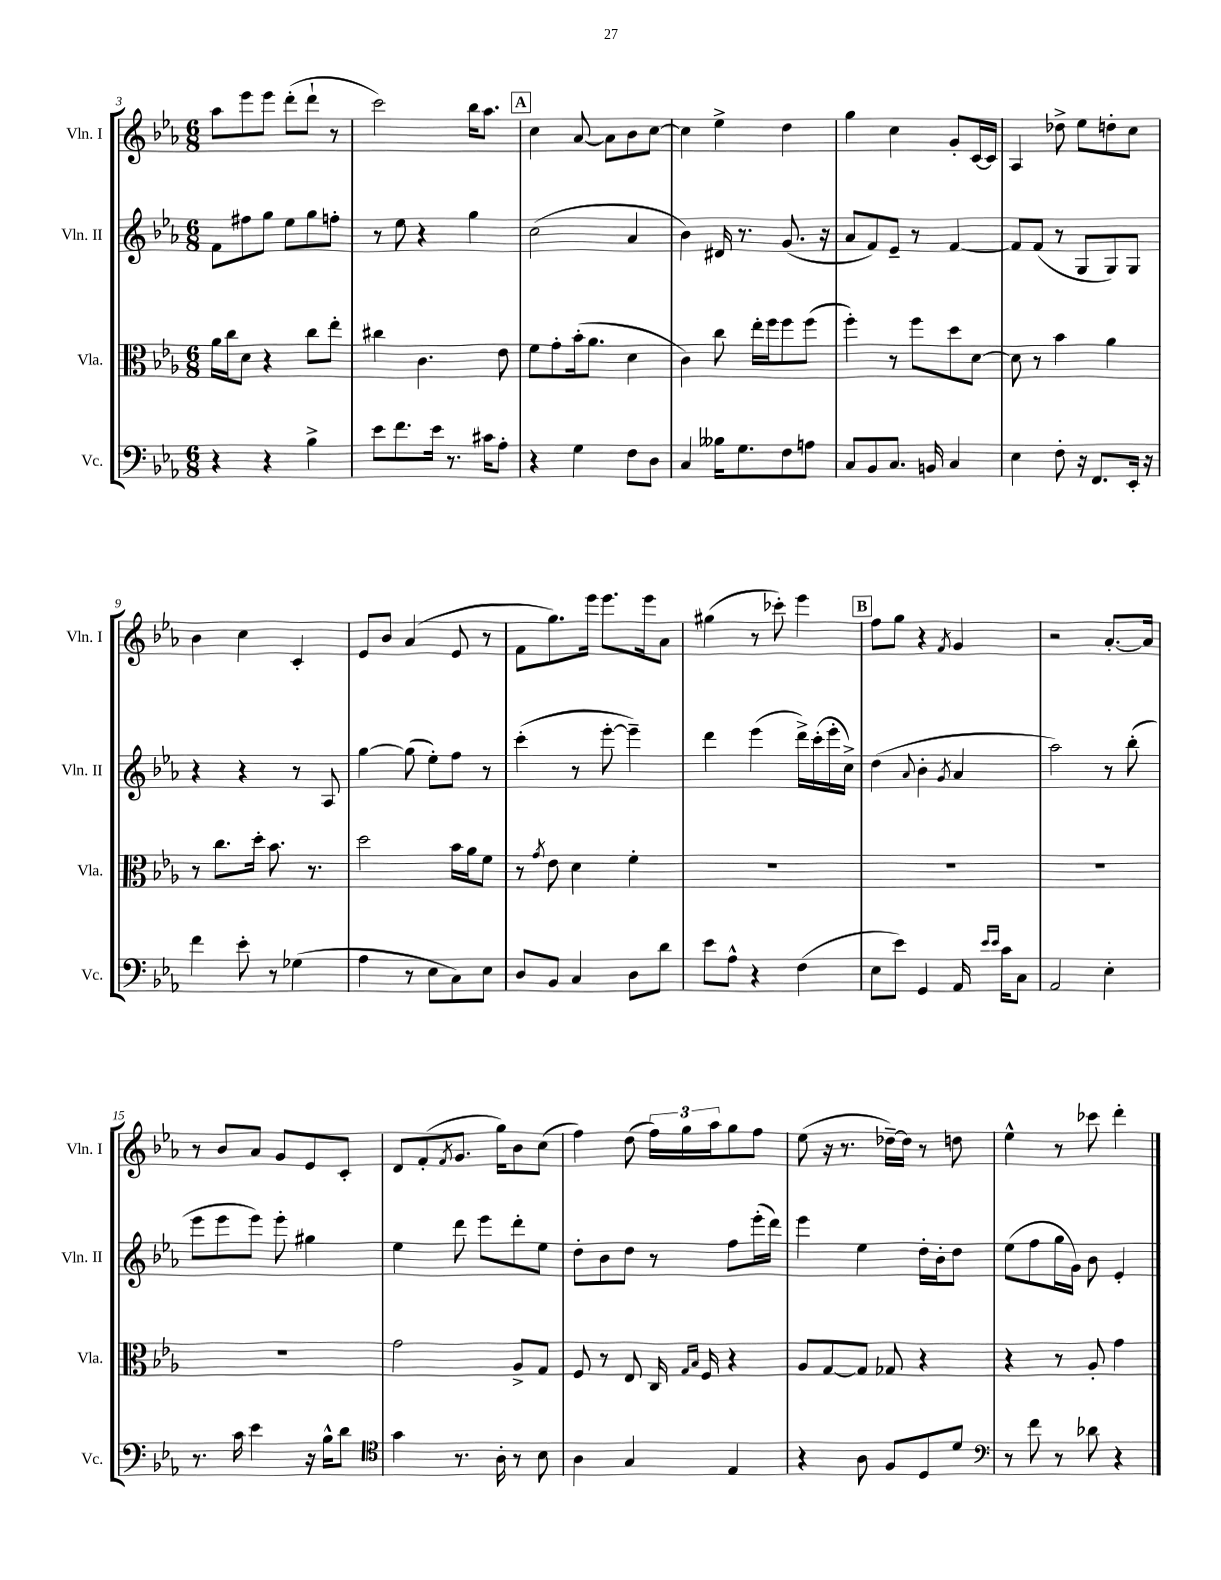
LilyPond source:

<<
\new StaffGroup <<
\new Staff = "s0" \with { instrumentName = "Vln. I" shortInstrumentName = "Vln. I" } {
    \clef treble \key ees \major \numericTimeSignature \time 6/8
    aes''8 ees'''8 ees'''8 d'''8-.( d'''8-! r8 |
    c'''2) bes''16 aes''8. |
    \mark \markup { \box "A" } c''4 aes'8~ aes'8 bes'8 c''8~ |
    c''4 ees''4-> d''4 |
    g''4 c''4 g'8-. c'16~ c'16 |
    aes4 des''8-> ees''8 d''8-. c''8 |
    bes'4 c''4 c'4-. |
    ees'8 bes'8 aes'4( ees'8 r8 |
    f'8 g''8.) ees'''16 ees'''8. ees'''16 aes'8 |
    gis''4( r8 ces'''8-.) ees'''4 |
    \mark \markup { \box "B" } f''8 g''8 r4 \acciaccatura { f'8 } g'4 |
    r2 aes'8.~-. aes'16 |
    r8 bes'8 aes'8 g'8 ees'8 c'8-. |
    d'8 f'8-.( \acciaccatura { f'8 } g'8. g''16) bes'8 c''8( |
    f''4) d''8( \tuplet 3/2 { f''16) g''16 aes''16 } g''8 f''8 |
    ees''8( r16 r8. des''16~--) des''16 r8 d''8 |
    ees''4-^ r8 ces'''8 d'''4-. \bar "|." |
}
\new Staff = "s1" \with { instrumentName = "Vln. II" shortInstrumentName = "Vln. II" } {
    \clef treble \key ees \major \numericTimeSignature \time 6/8
    f'8 fis''8 g''8 ees''8 g''8 f''8-. |
    r8 ees''8 r4 g''4 |
    \mark \markup { \box "A" } c''2( aes'4 |
    bes'4) dis'16 r8. g'8.( r16 |
    aes'8 f'8) ees'8-- r8 f'4~ |
    f'8 f'8( r8 g8 g8) g8 |
    r4 r4 r8 aes8 |
    g''4~ g''8( ees''8-.) f''8 r8 |
    c'''4-.( r8 ees'''8~-. ees'''4--) |
    d'''4 ees'''4( d'''16->) c'''16-.( ees'''16-. c''16->) |
    \mark \markup { \box "B" } d''4( \appoggiatura { aes'8 } bes'4-. \acciaccatura { g'8 } aes'4 |
    aes''2) r8 bes''8-.( |
    ees'''8 ees'''8 ees'''8) ees'''8-. gis''4 |
    ees''4 d'''8 ees'''8 d'''8-. ees''8 |
    d''8-. bes'8 d''8 r8 f''8 ees'''16-.( d'''16) |
    ees'''4 ees''4 d''16-. bes'16-. d''8 |
    ees''8( f''8 g''16 g'16) bes'8 ees'4-. \bar "|." |
}
\new Staff = "s2" \with { instrumentName = "Vla." shortInstrumentName = "Vla." } {
    \clef alto \key ees \major \numericTimeSignature \time 6/8
    aes'16 c''16 d'8 r4 c''8 ees''8-. |
    cis''4 c'4. ees'8 |
    \mark \markup { \box "A" } f'8 g'8-. bes'16-.( aes'8. d'4 |
    c'4) c''8 ees''16-. f''16 f''8 f''8( |
    f''4-.) r8 f''8 d''8 d'8~ |
    d'8 r8 bes'4 aes'4 |
    r8 c''8. d''16-. bes'8. r8. |
    d''2 bes'16 aes'16 f'8 |
    r8 \acciaccatura { g'8 } ees'8 d'4 f'4-. |
    R2. |
    \mark \markup { \box "B" } R2. |
    R2. |
    R2. |
    g'2 aes8-> g8 |
    f8 r8 ees8 c16 \grace { g16 bes16 } f16 r4 |
    aes8 g8~ g8 ges8 r4 |
    r4 r8 aes8-. g'4 \bar "|." |
}
\new Staff = "s3" \with { instrumentName = "Vc." shortInstrumentName = "Vc." } {
    \clef bass \key ees \major \numericTimeSignature \time 6/8
    r4 r4 bes4-> |
    ees'8 f'8. ees'16 r8. cis'16 aes8-. |
    \mark \markup { \box "A" } r4 g4 f8 d8 |
    c4 beses16 g8. f8 a8 |
    c8 bes,8 c8. b,16 c4 |
    ees4 f8-. r16 f,8. ees,16-. r16 |
    f'4 ees'8-. r8 ges4( |
    aes4 r8 ees8 c8) ees8 |
    d8 bes,8 c4 d8 d'8 |
    ees'8 aes8-^ r4 f4( |
    \mark \markup { \box "B" } ees8 ees'8) g,4 aes,16 \grace { ees'16 ees'16 } c'16 c8 |
    aes,2 ees4-. |
    r8. c'16 ees'4 r16 bes16-^ d'8 |
    \clef tenor g'4 r8. aes16-. r8 bes8 |
    aes4 g4 ees4 |
    r4 aes8 f8 d8 d'8 |
    \clef bass r8 f'8 r8 des'8 r4 \bar "|." |
}
>>
>>
\layout { \context { \Score currentBarNumber = #3 } }
